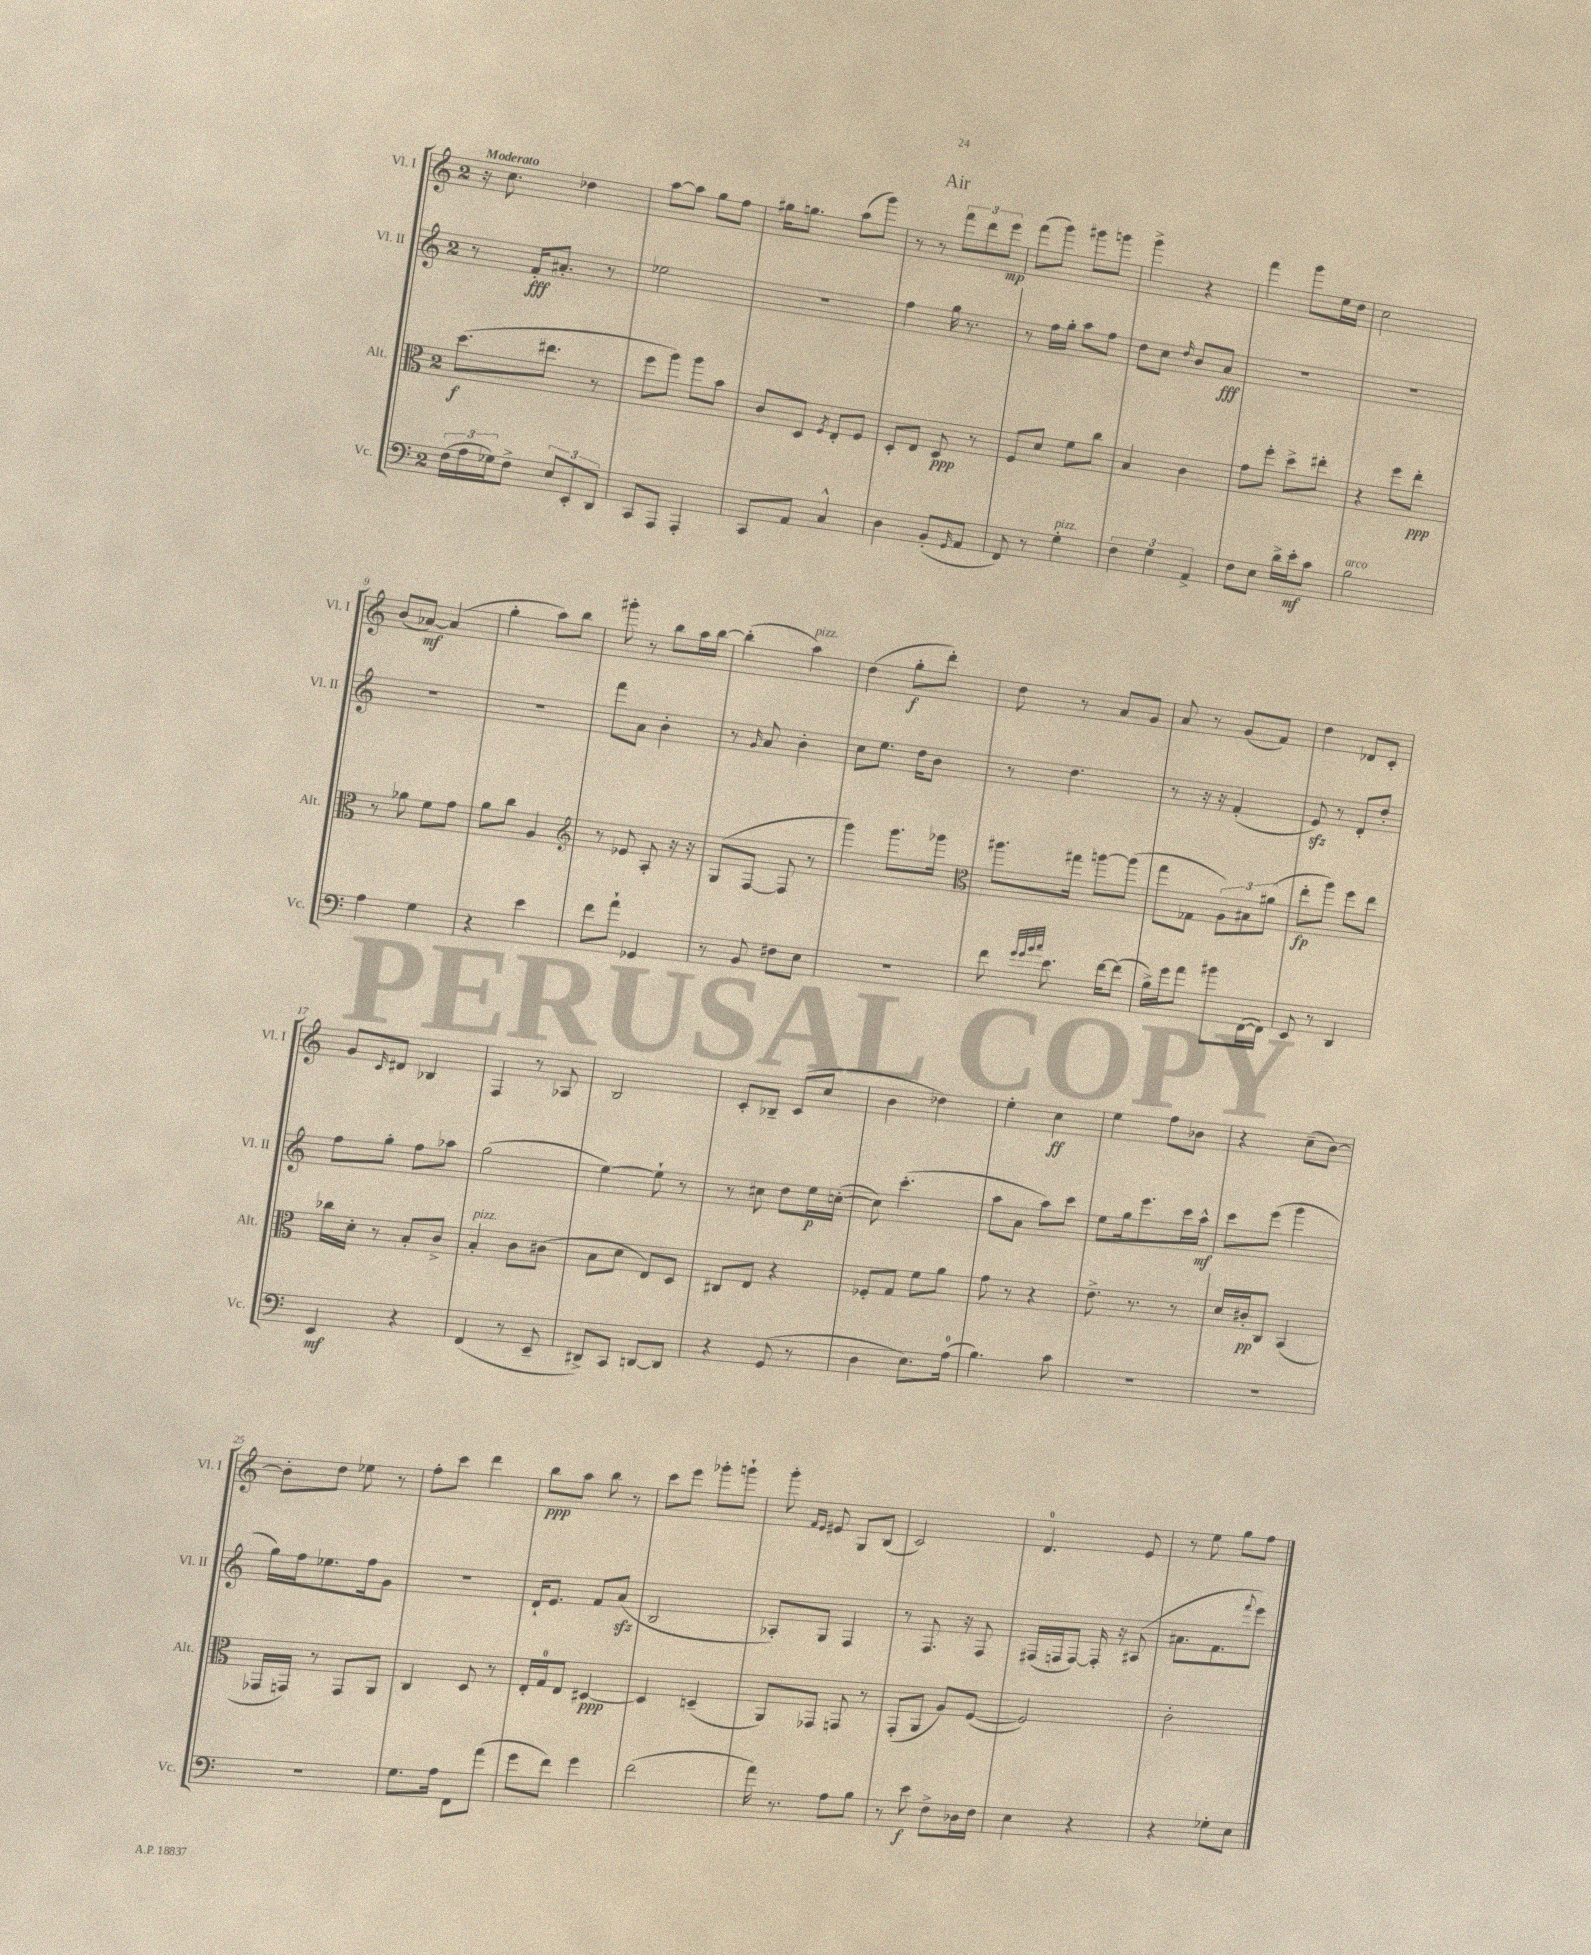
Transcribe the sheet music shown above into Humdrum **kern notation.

**kern	**kern	**kern	**kern
*staff4	*staff3	*staff2	*staff1
*clefF4	*clefC3	*clefG2	*clefG2
*k[]	*k[]	*k[]	*k[]
*M2/4	*M2/4	*M2/4	*M2/4
(24F\LL	(8.dd\L	8r	16r
24A\	.	.	.
.	.	.	8.cc\
24G-\J)	.	.	.
8F^\J	.	16f'/LK	.
.	8.ee#\J	8.a#'/J	.
12E/L	.	.	4dd-\
12EE'/	.	.	.
.	8r	8r	.
12DD/J	.	.	.
=	=	=	=
8CC/L	8ff\L	2ee-\	[8aa\L
8AAA/J	8aa\J)	.	8aa\]J
4AAA'/	8aa\L	.	8gg\L
.	8b\J	.	8ff\J
=	=	=	=
8CC/L	8c/L	2r	16gg#\LK
.	.	.	8.gg\J
8AA/J	8D/J	.	.
.	8qF/	.	.
4C^^/	8E'/L	.	(8aa\L
.	8F/J	.	8ggg\J)
=	=	=	=
4D\	8D'/L	4ff\	8r
.	8E/J	.	8r
(8BB'/L	8D/	16gg\	12fff\L
.	.	8.r	.
.	.	.	12ddd\
16qqGG/	.	.	.
8AA/J	8r	.	.
.	.	.	12eee\J
=	=	=	=
8FF/)	8F/L	8r	(8fff\L
8r	8d/J	16ff\LL	8ggg\J)
.	.	16gg'\JJ	.
4G'\	8f\L	8aa\L	8ggg#\L
.	8cc\J	8ff\J	8ggg\J
=	=	=	=
6F\	4B/	8dd\L	4ggg^\
.	.	8cc\J	.
6G\	.	.	.
.	.	16qqdd/	.
.	4c\	8b/L	4r
6AA^/	.	.	.
.	.	8a/J	.
=	=	=	=
8F\L	8g\L	2r	4fff\
8E\J	8ff'\J	.	.
16d^\LL	8dd^\L	.	8ggg\L
16e'\J	.	.	.
8c\J	8ee#'\J	.	16ee\L
.	.	.	16dd\JJ
=	=	=	=
2B\	4r	2r	2cc\
.	8ff\L	.	.
.	8ee'\J	.	.
=	=	=	=
4A\	8r	2r	(8b/L
.	8a-\	.	[8a-/J)
4G\	8f\L	.	(4a-/]
.	8g\J	.	.
=	=	=	=
4r	8a\L	2r	4gg'\
.	8cc\J	.	.
4e\	4A/	.	8aa\L)
.	.	.	8bb\J
=	=	=	=
*	*clefG2	*	*
8f\L	8r	8fff\L	8ggg#'\
8a`\J	8e-/	8a\J	8r
4GG-/	8A'/	4b'\	8bb\L
.	16r	.	16aa\L
.	16r	.	[16bb\JJ
=	=	=	=
8r	(8G/L	8r	(4bb'\]
.	.	16qqg/	.
8BB/	[8F/J	8a/	.
8F#\L	8F/]	4b'\	4aa\)
8E\J	8r	.	.
=	=	=	=
2r	4ggg\)	8cc\L	(4dd\
.	.	8.ee\J	.
.	8.ggg\L	.	8gg'\L
.	.	16dd\LK	.
.	.	8b\J	8ddd'\J)
.	16ggg-\Jk	.	.
=	=	=	=
*	*clefC3	*	*
8f\	8.aa#\L	8r	8dd\
32qqg/LLL	.	.	.
32qqg/	.	.	.
32qqb/	.	.	.
32qqcc/JJJ	.	.	.
8.e\	.	4.dd\	8r
.	16gg#\Jk	.	.
.	[8aa\L	.	8a/L
[16f\LK	.	.	.
(8f\]J	(8aa\]J	.	8g/J
=	=	=	=
16B^\LL)	8gg\L	8r	8a/
16g\J	.	.	.
8a\J	8G-\J	16r	8r
.	.	16r	.
8b#\L	12A\L)	(4f'/	(8g/L
.	12B#\	.	.
([16FF\L	.	.	8f/J)
.	(12a#\J	.	.
16FF\]JJ)	.	.	.
=	=	=	=
8EE/	8ee'\L	8e/)	4dd\
8r	8aa\J)	8r	.
4DD/	8ff\L	8d'/L	8d-/L
.	8ee\J	8dd'/J	8c'/J
=	=	=	=
4EE/	16cc-\LL	8ff\L	8g/L
.	16d'\JJ	.	.
.	.	.	16qqc/
.	8r	8gg'\J	8d#/J
4r	8B'/L	8ff\L	4B-/
.	8c^/J	8aa-\J	.
=	=	=	=
(4FF/	4B'/	(2gg\	4F/
8r	8c\L	.	8r
8EE~/	(8c#\J	.	8A-/
=	=	=	=
8DD#^/L)	8B\L	[4ee\)	2B/
8CC/J	8d\J	.	.
[8DD/L	8E/L)	8ee`\]	.
8DD/]J	8D/J	8r	.
=	=	=	=
4r	8C#/L	8r	8c'/L
.	8E/J	8cc#\	8B-~/J
(8GG/	4r	8dd\L	(8c/L
8r	.	16ee\L	8cc/J
.	.	([16cc'\JJ	.
=	=	=	=
4D\	8F-'/L	8cc\])	4b\
.	8G/J	(4.ccc'\	.
8.E\L)	8f\L	.	4dd-\)
.	8a\J	.	.
(16A\Jk	.	.	.
=	=	=	=
4.B\)	8g\	8aa\L	4ee'\
.	8r	8a\J	.
.	4r	8aa\L)	4cc\
8c\	.	8ccc\J	.
=	=	=	=
2r	8.e^\	8ee\L	4ee\
.	.	16gg\k	.
.	8.r	8.eee\	.
.	.	.	8ff\L
.	8r	16ccc\L	8b-\J
.	.	16aa^^\JJ	.
=	=	=	=
2r	16d/LL	8ccc\L	4r
.	16c#'/J	.	.
.	8C/J	(8eee\J	.
.	(4BB/	4ggg\	(8cc~\L
.	.	.	[8b\J)
=	=	=	=
2r	16GG-/LL	16gg\LL)	8b'\]L
.	16GG/JJ)	16ff\J	.
.	8r	8.ee-\	8dd\J
.	8GG/L	.	8ee-\
.	.	16ff\k	.
.	8AA/J	8g\J	8r
=	=	=	=
8.G\L	4C/	2r	8ff'\L
.	.	.	8ccc\J
16A\Jk	.	.	.
8FF\L	8D/	.	4ddd\
(8a\J	8r	.	.
=	=	=	=
8g\L	16E'/LL	16d`/LK	8bb\L
.	16G/J	8.e/J	.
8f\J)	8E/J	.	8aa\J
4g\	[4D#/	8f/L	8bb\
.	.	(8a/J	8r
=	=	=	=
(2f\	4D#/]	2B/	8ccc\L
.	.	.	8eee\J
.	(4D~/	.	8ggg-'\L
.	.	.	8ggg`\J
=	=	=	=
16a\)	8AA/L)	8A-'/L)	8ggg'\
8.r	.	.	.
.	.	.	16qqf/LL
.	.	.	16qqe/JJ
.	8GG-/J	8G/J	8e#/
8A\L	8GG/	4F/	8G/L
8B\J	8r	.	(8B/J
=	=	=	=
8r	(8GG'/L	8r	2c/)
8e\	8AA/J	8.F/	.
8F^\L	8A/L)	.	.
.	.	16r	.
16D-\L	([8F/J	8F/	.
16F\JJ	.	.	.
=	=	=	=
4E\	2F/])	(16F#/LL	4.d/
.	.	16F/J	.
.	.	[8F/J)	.
4r	.	16F'/]	.
.	.	16r	.
.	.	(8A#/	8e/
=	=	=	=
4r	2c'\	8.a#\L	8r
.	.	.	8ee\
.	.	8.f\	.
8G-'\L	.	.	8gg\L
.	.	8qqfff/	.
8E\J	.	8eee\J)	8ff\J
==	==	==	==
*-	*-	*-	*-
